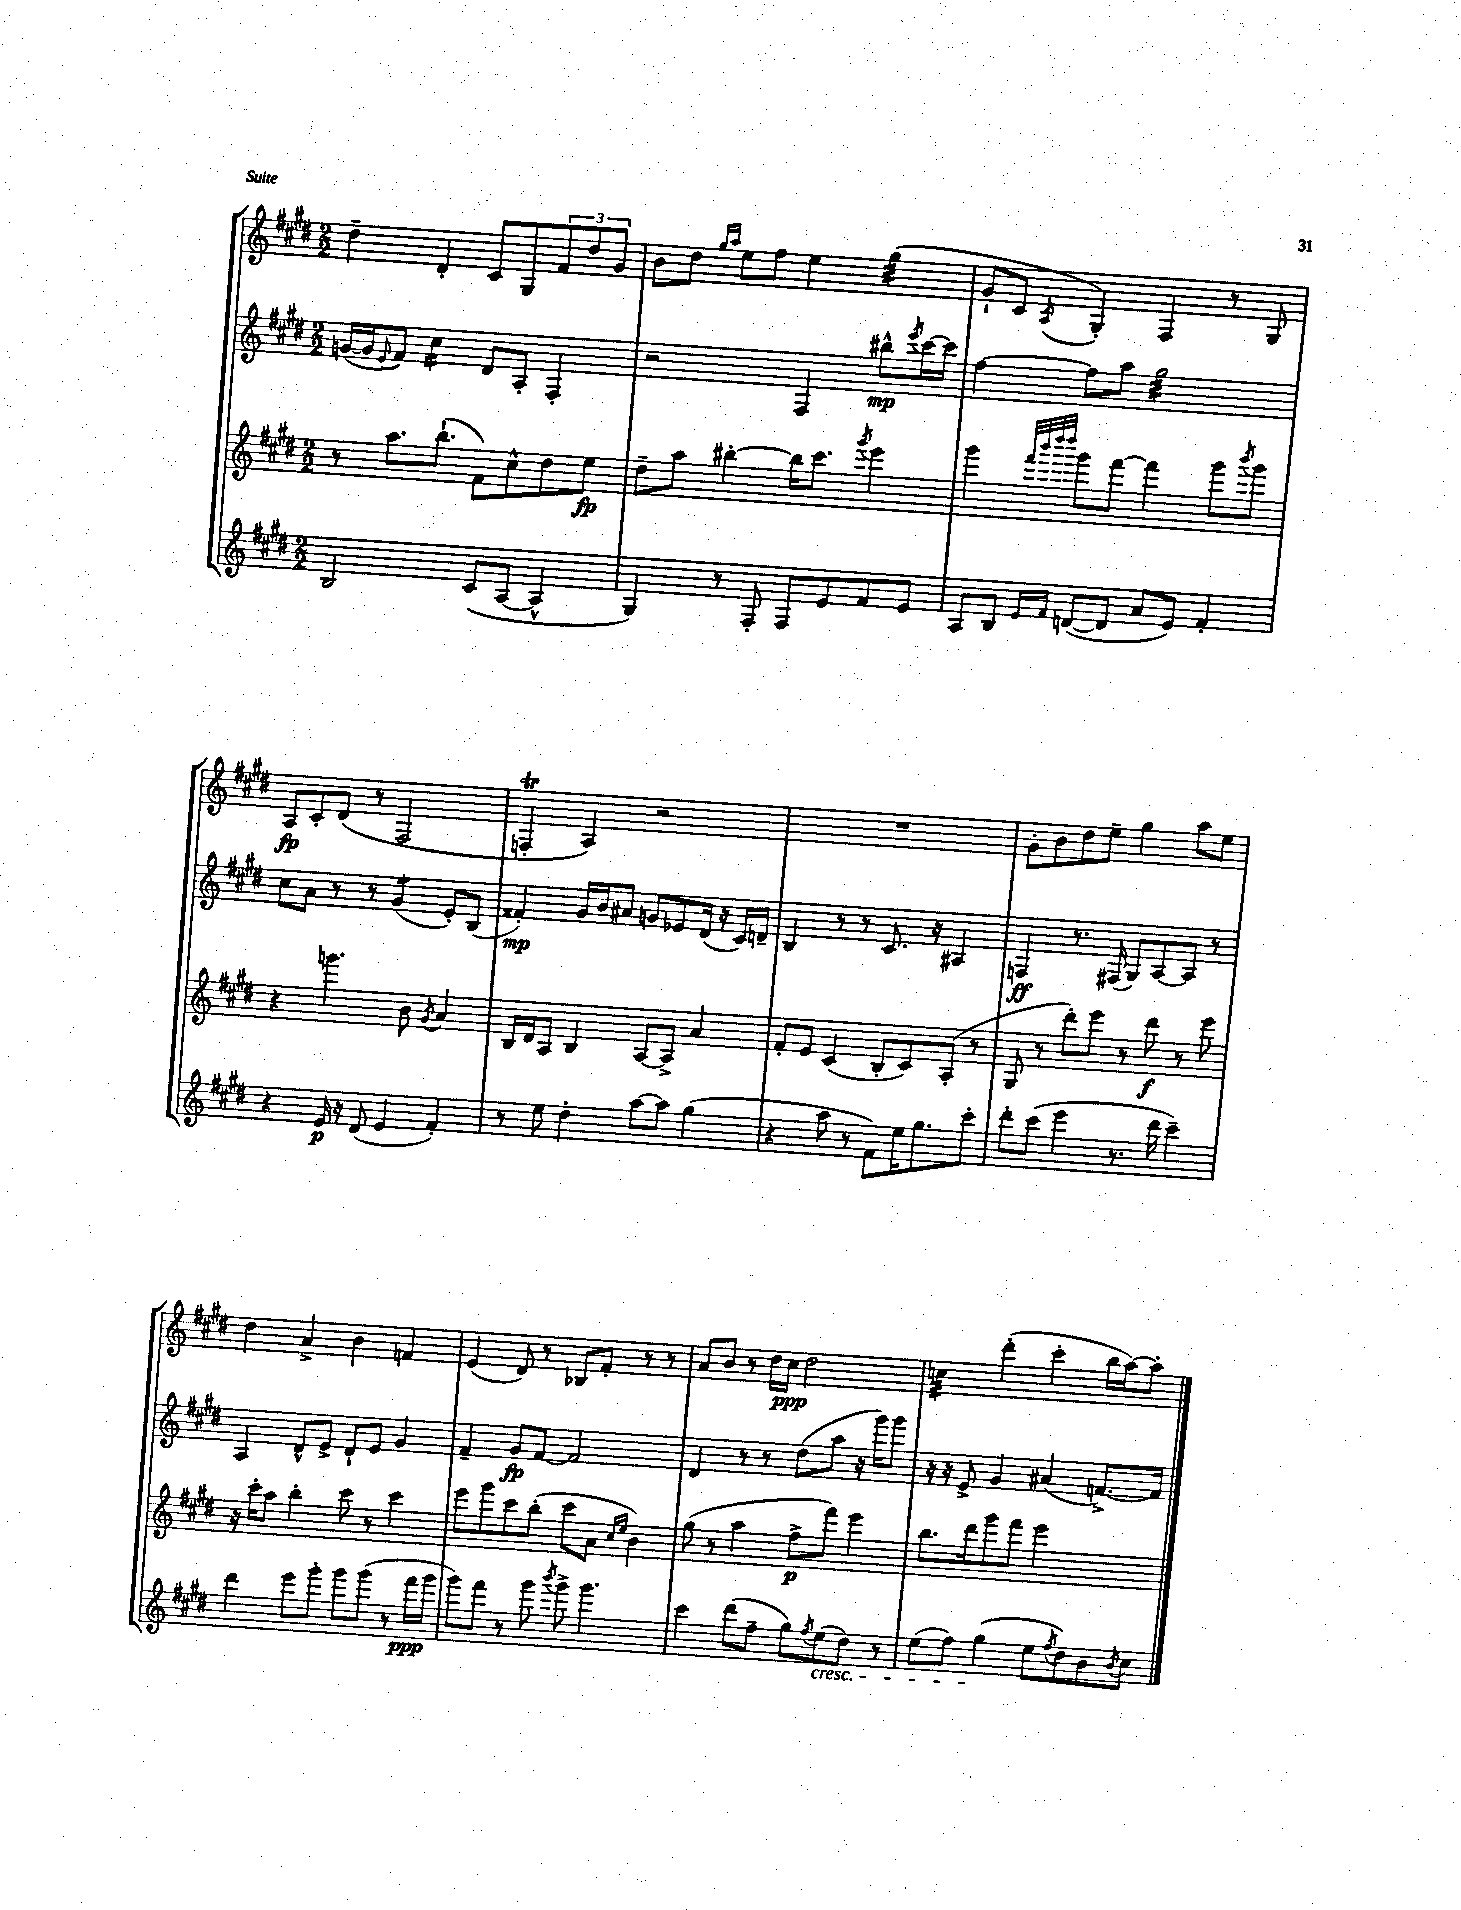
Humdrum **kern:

**kern	**kern	**kern	**kern
*staff4	*staff3	*staff2	*staff1
*clefG2	*clefG2	*clefG2	*clefG2
*k[f#c#g#d#]	*k[f#c#g#d#]	*k[f#c#g#d#]	*k[f#c#g#d#]
*M2/2	*M2/2	*M2/2	*M2/2
2B	8r	([16g	4dd#~
.	.	16g]	.
.	.	8qqe	.
.	8.aa	8f#)	.
.	.	4cc#	4d#'
.	(8.bb`	.	.
(8c#	8f#)	8d#	8c#
[8A	8cc#^^	8A'	8G#
4A^^]	8dd#	4F#'	12f#
.	.	.	12dd#
.	8ee	.	.
.	.	.	12g#
=	=	=	=
4G#)	8dd#~	2r	8b
.	8aa	.	8dd#
.	.	.	16qqgg#
.	.	.	16qqaa
8r	[4bb#'	.	8ee
8F#'	.	.	8ff#
8F#	16bb#]	4F#	4ee
.	8.ccc#	.	.
8e	.	.	.
.	8qggg#	.	.
8f#	4eee	8bb#^^	(4gg#
.	.	8qeee	.
8e	.	[16ccc#	.
.	.	16ccc#]	.
=	=	=	=
8A	4ggg#	[4ff#	8g#`
8B	.	.	8c#
.	32qqfff#	.	.
.	32qqbbb	.	.
16qqe	32qqdddd#	.	.
16qqf#	32qqdddd#	.	8qA
([8d	8ggg#	8ff#]	4G#')
8d]	[8fff#	8aa	.
8a	4fff#]	2gg#	4F#
8e)	.	.	.
4f#'	8ggg#	.	8r
.	8qbbb	.	.
.	8ggg#	.	8G#
=	=	=	=
4r	4r	8cc#	8A
.	.	8a	8c#'
16e	4.ggg	8r	(8d#
16r	.	.	.
(8d#	.	8r	8r
4e	.	(4g#	2F#
.	8b	.	.
.	8qg#	.	.
4f#')	4a	8e')	.
.	.	(8B	.
=	=	=	=
8r	16B	4f##')	4F'
.	16d#	.	.
8ee	8A	.	.
4dd#'	4B	16g#	4A)
.	.	16b	.
.	.	8a#	.
[8aa	[8A	8g	2r
8aa]	8A^]	8e-	.
(4gg#	4a	(16d#	.
.	.	16r	.
.	.	16c#)	.
.	.	16d~	.
=	=	=	=
4r	8f#'	4B	1r
.	8e	.	.
8aa	(4c#	8r	.
8r	.	8r	.
8f#)	8B'	8.c#	.
16ee	8c#)	.	.
8.gg#	.	16r	.
.	(8A'	4A#	.
8ccc#'	8r	.	.
=	=	=	=
8ddd#'	8G#	4F	8g#'
(8ccc#	8r	.	8b
4eee	8ddd#')	8.r	8dd#
.	8eee	.	8ee~
.	.	(16F#	.
8.r	8r	8G#)	4gg#
.	8ddd#	[8A	.
16ddd#	.	.	.
4ccc#~)	8r	8A]	8aa
.	8eee	8r	8ee
=	=	=	=
4ddd#	16r	4A	4dd#
.	16ccc#'	.	.
.	8aa	.	.
8eee	4bb'	8d#^^	4a^
8ggg#'	.	8e^	.
8ggg#	8ccc#	8d#`	4b
(8ggg#	8r	8e	.
8r	4ccc#	4g#	4f
16fff#	.	.	.
16ggg#	.	.	.
=	=	=	=
8ggg#)	8eee	4f#~	(4e
8fff#	8ggg#	.	.
8r	8ccc#	8g#	8d#)
8ggg#	(8bb'	[8f#	8r
8qbbb	.	.	.
8ggg#^	8ccc#	2f#]	8B-
4.ggg#	8a	.	8f#'
.	16qqcc#	.	.
.	16qqee	.	.
.	4b)	.	8r
.	.	.	8r
=	=	=	=
4ccc#	(8gg#	4d#	8a
.	8r	.	8b
(8ddd#	4aa	8r	8r
8ff#~	.	8r	16dd#
.	.	.	16cc#
8gg#)	8ff#^	(8dd#	2dd#
8qff#	.	.	.
(8ee	8fff#)	8aa	.
8dd#)	4eee	16r	.
.	.	16ggg#)	.
8r	.	8ggg#	.
=	=	=	=
(8ee	8.bb	16r	4cc
.	.	16r	.
8ff#)	.	8e^	.
.	16ddd#	.	.
(4gg#	8ggg#	4g#	(4ddd#'
.	8fff#	.	.
8ee	2eee	(4a#	4ccc#'
8qff#	.	.	.
8dd#)	.	.	.
8b	.	[8.f^)	16bb
.	.	.	[16aa)
8qb	.	.	.
8cc#	.	.	8aa']
.	.	16f]	.
==	==	==	==
*-	*-	*-	*-
